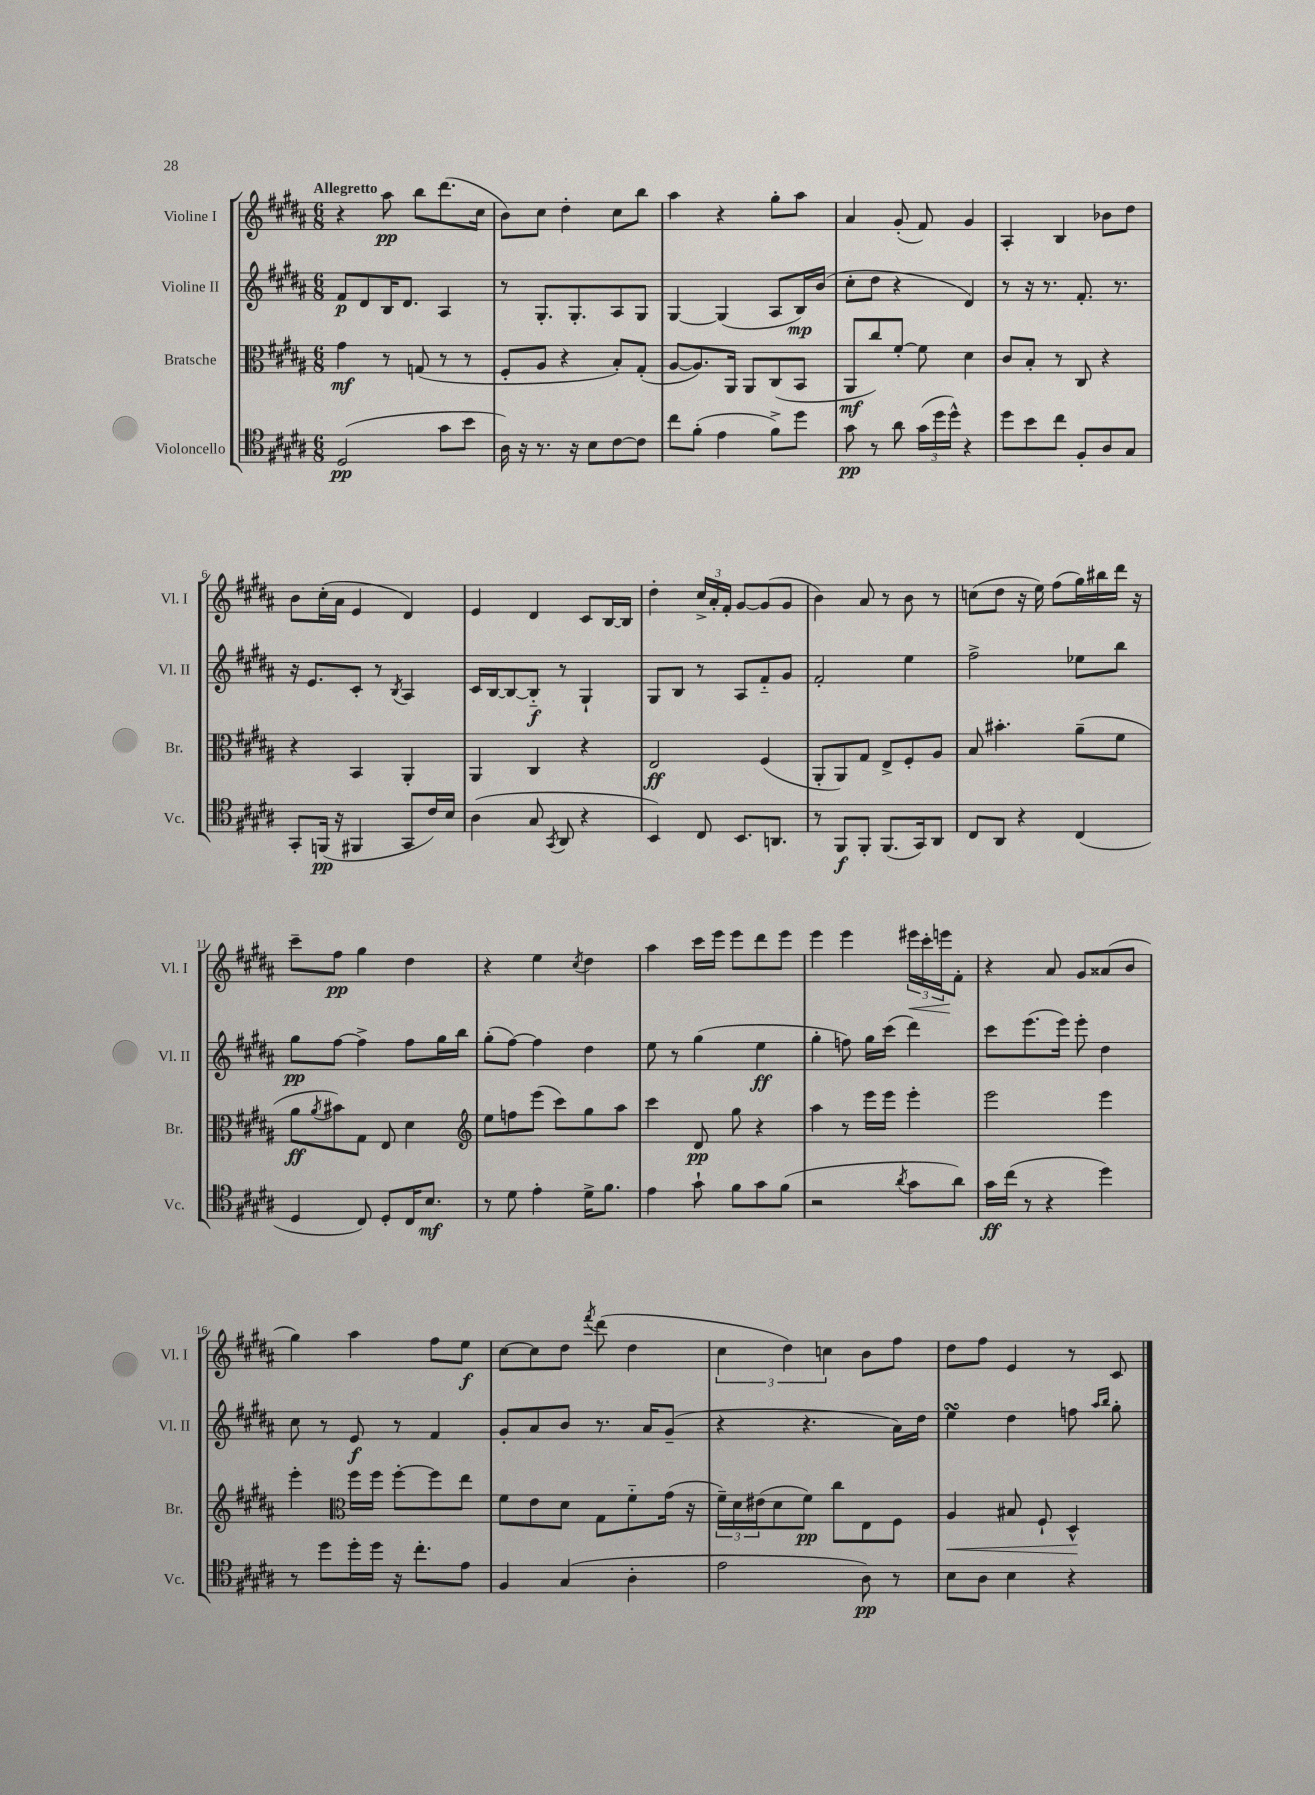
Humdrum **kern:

**kern	**kern	**kern	**kern
*staff4	*staff3	*staff2	*staff1
*clefC4	*clefC3	*clefG2	*clefG2
*k[f#c#g#d#a#]	*k[f#c#g#d#a#]	*k[f#c#g#d#a#]	*k[f#c#g#d#a#]
*M6/8	*M6/8	*M6/8	*M6/8
(2D#	4g#	8f#	4r
.	.	8d#	.
.	8r	16B	8aa#
.	.	8.d#	.
.	(8G	.	8bb
8g#	8r	4A#	(8.ddd#
8b	8r	.	.
.	.	.	16cc#
=	=	=	=
16A#)	8F#'	8r	8b)
16r	.	.	.
8.r	8A#	8.G#'	8cc#
.	4r	.	4dd#'
16r	.	8.G#'	.
8B	.	.	.
[8c#	8B')	8A#	8cc#
8c#]	(8G#'	8G#	8bb
=	=	=	=
8cc#	[8A#	[4G#	4aa#
(8f#'	8.A#])	.	.
4e	.	(4G#]	4r
.	16AA#	.	.
.	8AA#	.	.
8f#^)	(8C#	8A#	8gg#'
8dd#	8BB	16B)	8aa#
.	.	(16b	.
=	=	=	=
8g#	8AA#	8cc#'	4a#
8r	8cc#)	8dd#	.
8a#	[8f#'	4r	(8g#'
(24g#	8f#]	.	8f#)
24dd#	.	.	.
24dd#^^)	.	.	.
4r	4d#	4d#)	4g#
=	=	=	=
8dd#	8c#	8r	4A#'
8b	8B'	16r	.
.	.	8.r	.
8cc#	8r	.	4B
8F#'	8C#	8.f#'	.
8A#	4r	.	8b-
.	.	8.r	.
8G#	.	.	8dd#
=	=	=	=
8GG#'	4r	16r	8b
.	.	8.e	.
(16FF	.	.	(16cc#'
16r	.	.	16a#
4FF#	4BB	8c#'	4e
.	.	8r	.
.	.	8qB	.
8GG#	4AA#'	4A#	4d#)
16c#)	.	.	.
16B	.	.	.
=	=	=	=
(4A#	4AA#	16c#	4e
.	.	[16B	.
.	.	8B_	.
8G#	4C#	8B'~]	4d#
8qGG#	.	.	.
8AA#	.	8r	.
4r	4r	4G#`	8c#
.	.	.	[16B
.	.	.	16B]
=	=	=	=
4BB)	2E	8G#	4dd#'
.	.	8B	.
8C#	.	8r	24cc#^
.	.	.	24a#'
.	.	.	24f#'
8.BB	.	8A#	[8g#
.	(4F#	8f#'~	(8g#]
8.AA	.	.	.
.	.	8g#	8g#
=	=	=	=
8r	8AA#'	2f#'	4b)
8FF#	8AA#)	.	.
8FF#'	8G#	.	8a#
(8.FF#	8E^	.	8r
.	8F#'	4ee	8b
16GG#)	.	.	.
8AA#	8A#	.	8r
=	=	=	=
8C#	8B	2ff#^	(8cc
8AA#	4.b#'	.	8dd#
4r	.	.	16r
.	.	.	16ee)
.	.	.	(8ff#
(4C#	(8a#~	8ee-	16gg#)
.	.	.	16bb#
.	8f#	8bb	16ddd#
.	.	.	16r
=	=	=	=
4D#	8a#	8gg#	8ccc#~
.	8qa#	.	.
.	8b#)	[8ff#	8ff#
8C#)	8G#	4ff#^]	4gg#
8D#'	8E	.	.
16C#	4d#	8ff#	4dd#
8.B	.	.	.
.	.	16gg#	.
.	.	16bb	.
=	=	=	=
*	*clefG2	*	*
8r	8ee	(8gg#'	4r
8d#	8ff	[8ff#)	.
4e'	(8eee	4ff#]	4ee
.	8ccc#)	.	.
.	.	.	8qcc#
16d#^	8gg#	4dd#	4dd#
8.f#	.	.	.
.	8aa#	.	.
=	=	=	=
4e	4ccc#	8ee	4aa#
.	.	8r	.
8g#`	8d#	(4gg#	16ccc#
.	.	.	16eee
8f#	8gg#	.	8eee
8g#	4r	4ee	8ddd#
(8f#	.	.	8eee
=	=	=	=
2r	4aa#	4gg#'	4eee
.	8r	8ff)	4eee
.	16eee	16gg#	.
.	16eee	(16ccc#	.
8qa#	.	.	.
8g#	4eee'	4ddd#)	24eee#
.	.	.	24ccc#'
.	.	.	24eee
8a#)	.	.	8f#'
=	=	=	=
16g#	2eee	8ccc#	4r
(16cc#	.	.	.
8r	.	(8.eee	.
4r	.	.	8a#
.	.	16eee)	.
.	.	8eee'	8g#
4dd#)	4eee	4dd#	(8a##
.	.	.	8b
=	=	=	=
8r	4eee'	8cc#	4gg#)
8dd#	.	8r	.
*	*clefC3	*	*
16dd#'	16ff#	8e	4aa#
16dd#	16ff#	.	.
16r	[8ff#'	8r	.
8.cc#'	.	.	.
.	8ff#]	4f#	8ff#
8e	8ee	.	8ee
=	=	=	=
4F#	8f#	8g#'	[8cc#
.	8e	8a#	8cc#]
(4G#	8d#	8b	8dd#
.	.	.	8qfff#
.	8G#	8.r	(8ddd#
4A#'	8f#'~	.	4dd#
.	.	16a#	.
.	(16g#	(8g#~	.
.	16r	.	.
=	=	=	=
2e	24f#~)	4r	6cc#
.	24d#	.	.
.	(24e#	.	.
.	8d#	.	.
.	.	.	6dd#)
.	8f#)	4.r	.
.	.	.	6cc
.	8cc#	.	.
8A#)	8E	.	8b
8r	8F#	16a#)	8ff#
.	.	16dd#	.
=	=	=	=
8B	4A#	4ee	8dd#
8A#	.	.	8ff#
4B	8B#	4dd#	4e
.	8F#`	.	.
4r	4D#^^	8ff	8r
.	.	16qqaa#	.
.	.	16qqbb	.
.	.	8gg#'	8c#
==	==	==	==
*-	*-	*-	*-
